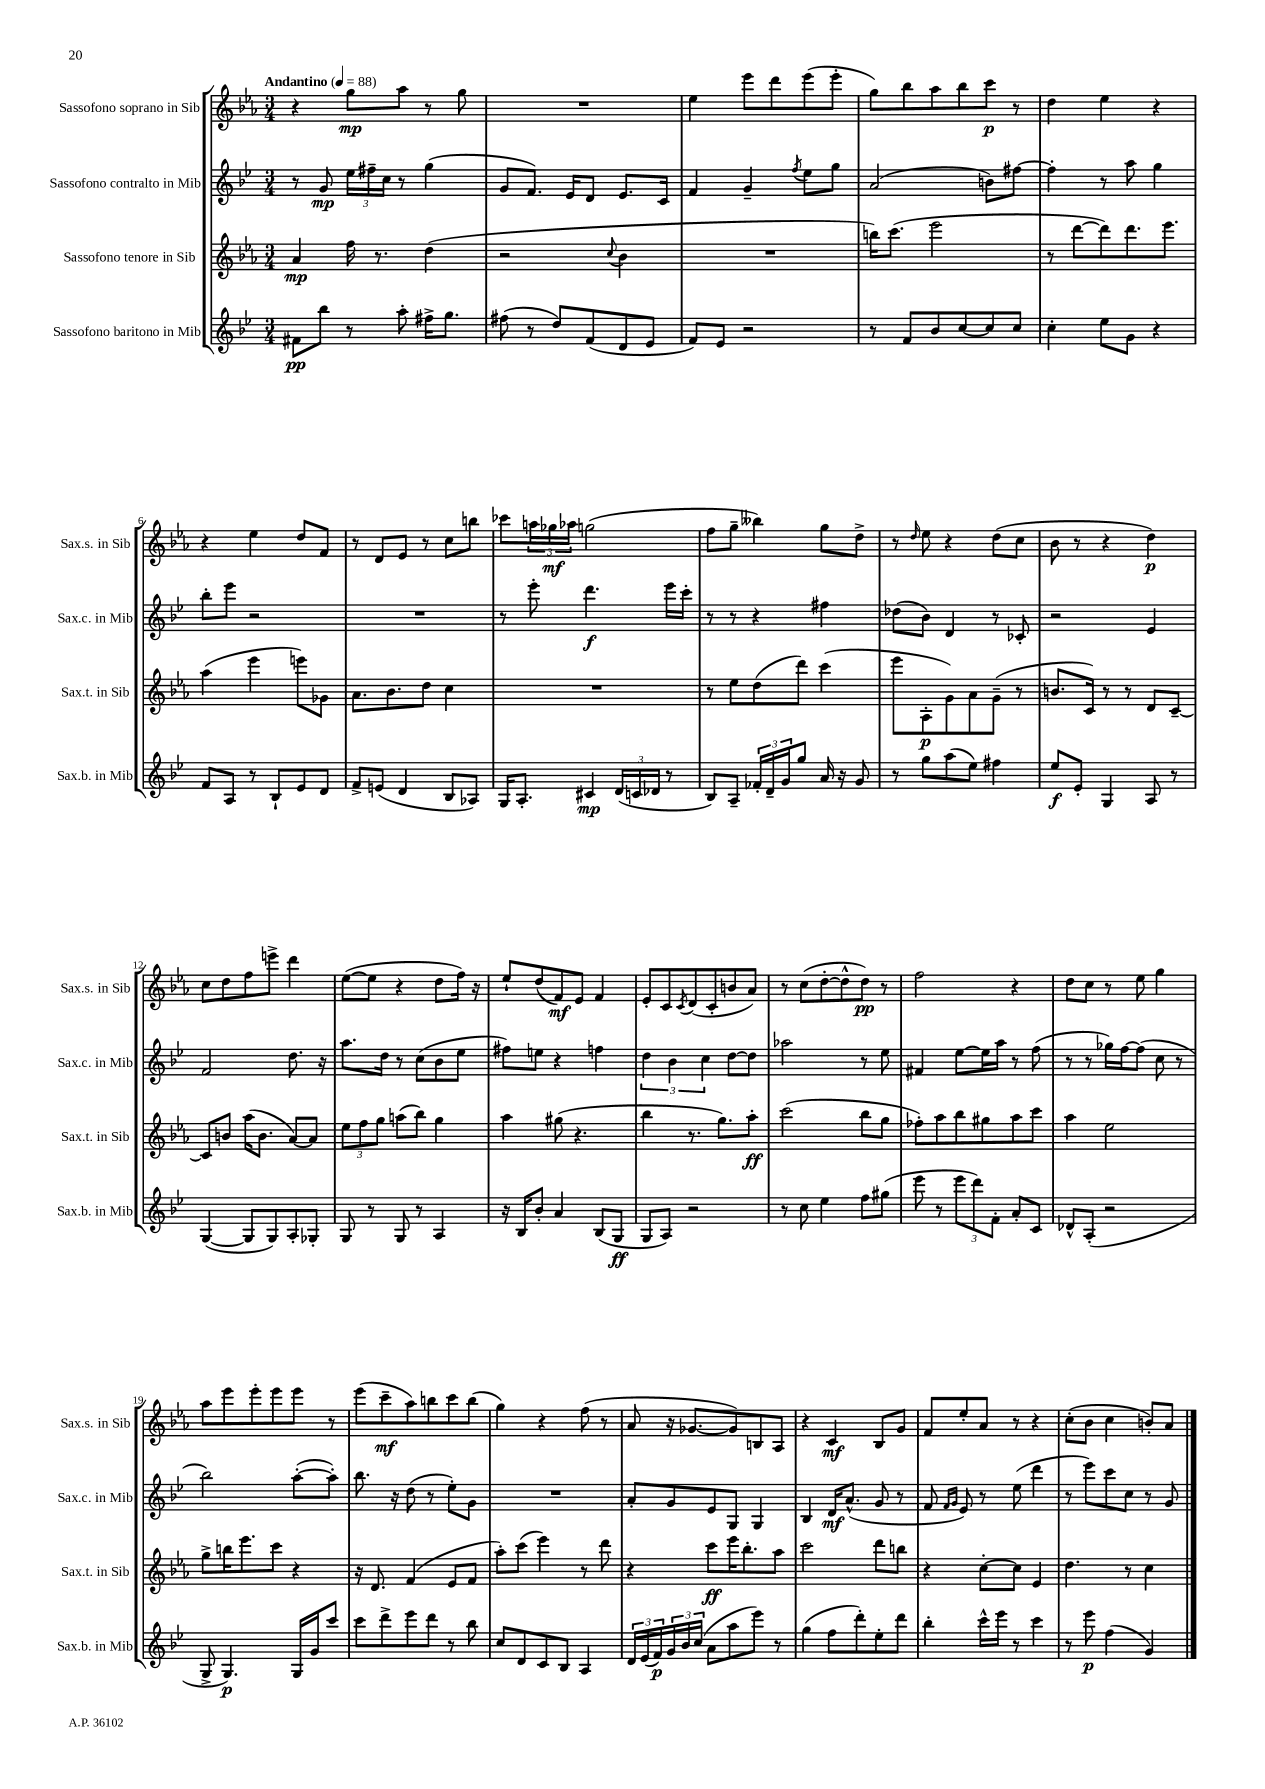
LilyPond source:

<<
\new StaffGroup <<
\new Staff = "s0" \with { instrumentName = "Sassofono soprano in Sib" shortInstrumentName = "Sax.s. in Sib" } {
    \clef treble \key ees \major \numericTimeSignature \time 3/4 \tempo "Andantino" 4 = 88
    r4 g''8\mp aes''8 r8 g''8 |
    R2. |
    ees''4 ees'''8 d'''8 ees'''8( ees'''8-. |
    g''8) bes''8 aes''8 bes''8 c'''8\p r8 |
    d''4 ees''4 r4 |
    r4 ees''4 d''8 f'8 |
    r8 d'8 ees'8 r8 c''8 b''8 |
    ces'''8 \tuplet 3/2 { a''16 ges''16\mf aes''16 } g''2( |
    f''8 g''8-- beses''4) g''8 d''8-> |
    r8 \grace { d''16 } ees''8 r4 d''8( c''8 |
    bes'8 r8 r4 d''4\p) |
    c''8 d''8 f''8 e'''8-> d'''4 |
    ees''8~( ees''8 r4 d''8 f''16) r16 |
    ees''8-! d''8( f'8\mf) ees'8 f'4 |
    ees'8-. c'8 \acciaccatura { c'8 } d'8( c'8-. b'8 aes'8) |
    r8 c''8( d''8~-. d''8-^ d''8\pp) r8 |
    f''2 r4 |
    d''8 c''8 r8 ees''8 g''4 |
    aes''8 ees'''8 ees'''8-. ees'''8 ees'''8 r8 |
    ees'''8( c'''8--\mf aes''8) b''8 c'''8 b''8( |
    g''4) r4 f''8( r8 |
    aes'8 r16 ges'8.~ ges'8) b8 aes8 |
    r4 c'4\mf bes8 g'8 |
    f'8 ees''8-. aes'8 r8 r4 |
    c''8-.( bes'8 c''4 b'8-.) aes'8 \bar "|." |
}
\new Staff = "s1" \with { instrumentName = "Sassofono contralto in Mib" shortInstrumentName = "Sax.c. in Mib" } {
    \clef treble \key bes \major \numericTimeSignature \time 3/4
    r8 g'8\mp \tuplet 3/2 { ees''16 fis''16-- c''16 } r8 g''4( |
    g'8 f'8.) ees'16 d'8 ees'8. c'16 |
    f'4 g'4-- \acciaccatura { f''8 } ees''8 g''8 |
    a'2( b'8) fis''8~ |
    fis''4-. r8 a''8 g''4 |
    bes''8-. ees'''8 r2 |
    R2. |
    r8 ees'''8-. d'''4.\f ees'''16 c'''16-. |
    r8 r8 r4 fis''4 |
    des''8( bes'8) d'4 r8 ces'8-. |
    r2 ees'4 |
    f'2 d''8. r16 |
    a''8. d''16 r8 c''8( bes'8 ees''8 |
    fis''8) e''8 r4 f''4 |
    \tuplet 3/2 { d''4 bes'4 c''4 } d''8~ d''8 |
    aes''2 r8 ees''8 |
    fis'4 ees''8~ ees''16 a''16 r8 f''8( |
    r8 r8 ges''16) f''16~ f''8( c''8 r8 |
    bes''2) a''8~-.( a''8-.) |
    bes''8. r16 d''8( r8 ees''8-.) g'8 |
    R2. |
    a'8-. g'8 ees'8 g8 g4 |
    bes4 d'16\mf a'8.-^( g'8 r8 |
    f'8 \grace { f'16 g'16 } ees'8) r8 ees''8( d'''4 |
    r8 ees'''8) c'''8 c''8 r8 g'8 \bar "|." |
}
\new Staff = "s2" \with { instrumentName = "Sassofono tenore in Sib" shortInstrumentName = "Sax.t. in Sib" } {
    \clef treble \key ees \major \numericTimeSignature \time 3/4
    aes'4\mp f''16 r8. d''4( |
    r2 \appoggiatura { c''8 } bes'4 |
    R2. |
    b''16) c'''8.( ees'''2 |
    r8 d'''8~ d'''8) d'''8. ees'''8. |
    aes''4( ees'''4 e'''8) ges'8 |
    aes'8. bes'8. d''8 c''4 |
    R2. |
    r8 ees''8 d''8( d'''8) c'''4( |
    ees'''8 aes8-.\p g'8) aes'8 g'8--( r8 |
    b'8. c'16) r8 r8 d'8 c'8~-- |
    c'8 b'8 aes''16( b'8. aes'8~) aes'8 |
    \tuplet 3/2 { ees''8 f''8 g''8 } a''8( bes''8) g''4 |
    aes''4 gis''8( r4. |
    bes''4 r8. g''8.) aes''8-.\ff |
    c'''2( bes''8 g''8 |
    fes''8-.) aes''8 bes''8 gis''8 aes''8 c'''8 |
    aes''4 ees''2 |
    g''8-> b''16 ees'''8. c'''8 r4 |
    r16 d'8. f'4( ees'8 f'8 |
    aes''8-.) c'''8( ees'''4) r8 d'''8 |
    r4 c'''8\ff ees'''16 bes''8.-. aes''8 |
    c'''2 d'''8 b''8 |
    r4 c''8~-. c''8 ees'4 |
    d''4. r8 c''4 \bar "|." |
}
\new Staff = "s3" \with { instrumentName = "Sassofono baritono in Mib" shortInstrumentName = "Sax.b. in Mib" } {
    \clef treble \key bes \major \numericTimeSignature \time 3/4
    fis'8\pp bes''8 r8 a''8-. fis''16-> g''8. |
    fis''8( r8 d''8) f'8( d'8 ees'8 |
    f'8) ees'8 r2 |
    r8 f'8 bes'8 c''8~ c''8 c''8 |
    c''4-. ees''8 g'8 r4 |
    f'8 a8 r8 bes8-! ees'8 d'8 |
    f'8-> e'8( d'4 bes8 aes8) |
    g16 a8.-. cis'4\mp \tuplet 3/2 { d'16( c'16 des'16 } r8 |
    bes8) a8-- \tuplet 3/2 { fes'16-. d'16-- g'16 } g''8 a'16 r16 g'8 |
    r8 g''8 a''8( ees''8) fis''4 |
    ees''8\f ees'8-. g4 a8 r8 |
    g4~( g8 g8) a8-. ges8-. |
    g8 r8 g8 r8 a4 |
    r16 bes16 bes'8-. a'4 bes8( g8\ff |
    g8 a8) r2 |
    r8 c''8 ees''4 f''8 gis''8( |
    ees'''8 r8 \tuplet 3/2 { ees'''8 d'''8) f'8-. } a'8-. c'8 |
    des'8-^ a8-.( r2 |
    g8-> g4.\p) g16 g'16 c'''8 |
    c'''8 d'''8-> ees'''8 d'''8 r8 bes''8 |
    c''8 d'8 c'8 bes8 a4 |
    \tuplet 3/2 { d'16 ees'16( f'16\p) } \tuplet 3/2 { g'16 bes'16 c''16( } a'8 a''8 ees'''8) r8 |
    g''4( f''8 d'''8-.) ees''8-. d'''8 |
    bes''4-. c'''16-^ ees'''16 r8 c'''4 |
    r8 ees'''8\p f''4( g'4) \bar "|." |
}
>>
>>
